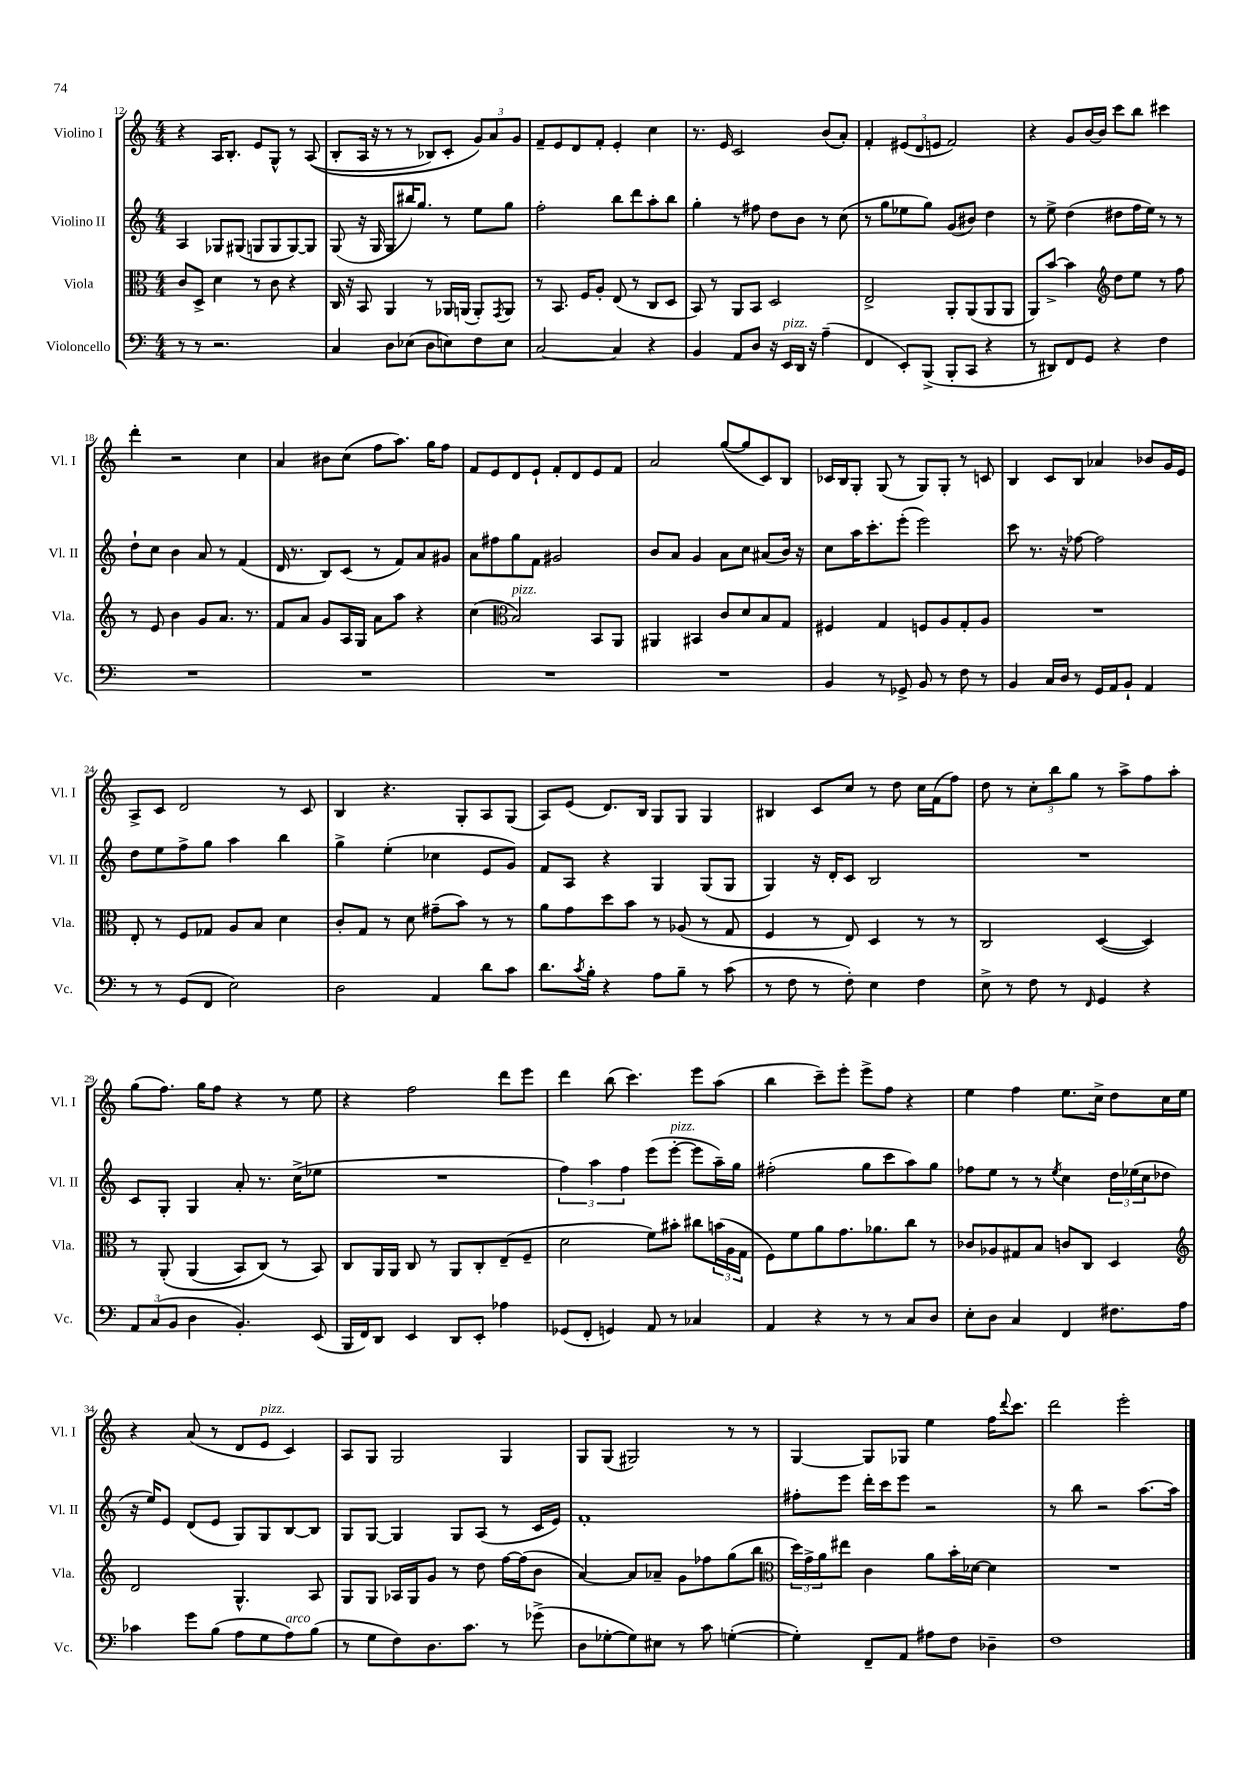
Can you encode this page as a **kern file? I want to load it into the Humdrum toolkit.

**kern	**kern	**kern	**kern
*staff4	*staff3	*staff2	*staff1
*clefF4	*clefC3	*clefG2	*clefG2
*k[]	*k[]	*k[]	*k[]
*M4/4	*M4/4	*M4/4	*M4/4
8r	8c	4A	4r
8r	8D^	.	.
2.r	4d	8G-	16A
.	.	.	8.B'
.	.	(8G#	.
.	8r	8G	8e
.	8c	8G	8G^^
.	4r	[8G)	8r
.	.	8G]	&((8A
=	=	=	=
4C	16C	(8G	8B'
.	16r	.	.
.	8BB	16r	16A
.	.	16G	16r
8D	4AA	8G	8r
(8E-	.	16bb#)	8r
.	.	8.gg	.
8D	8r	.	8B-)
8E)	16AA-	8r	8c'
.	(16AA	.	.
8F	8AA')	8ee	12g&)
.	.	.	12a
.	8qGG	.	.
8E	8AA	8gg	.
.	.	.	12g
=	=	=	=
[2C	8r	2ff'	8f~
.	8.BB	.	8e
.	.	.	8d
.	16F	.	.
.	8A'	.	8f'
4C]	(8E	8bb	4e'
.	8r	8ddd	.
4r	8C	8aa'	4cc
.	8D	8bb	.
=	=	=	=
4BB	8BB)	4gg'	8.r
.	8r	.	.
.	.	.	16e
8AA	8AA	8r	2c
8D	8BB	8ff#	.
16r	2D	8dd	.
16EE	.	.	.
16DD	.	8b	.
16r	.	.	.
(4A~	.	8r	(8b
.	.	(8cc	8a')
=	=	=	=
4FF	2E^	8r	4f'
.	.	8gg	.
8EE')	.	8ee-	(12e#
.	.	.	12d
(8BBB^	.	8gg)	.
.	.	.	12e
8BBB'	8AA'	(8g	2f)
8CC	(8AA	8b#)	.
4r	8AA	4dd	.
.	8AA	.	.
=	=	=	=
8r	8AA)	8r	4r
8DD#)	[8b^	8ee^	.
8FF	4b]	(4dd	8g
8GG	.	.	[16b
.	.	.	16b]
*	*clefG2	*	*
4r	8dd	8dd#	8ccc
.	8ee	16ff	8bb
.	.	16ee)	.
4F	8r	8r	4ccc#
.	8ff	8r	.
=	=	=	=
1r	8r	8dd`	4ddd'
.	8e	8cc	.
.	4b	4b	2r
.	8g	8a	.
.	8.a	8r	.
.	.	(4f	4cc
.	8.r	.	.
=	=	=	=
1r	8f	16d	4a
.	.	8.r	.
.	8a	.	.
.	8g	8B)	8b#
.	16A	(8c	(8cc
.	16G	.	.
.	8a	8r	8ff
.	8aa	8f)	8.aa)
.	4r	8a	.
.	.	.	16gg
.	.	8g#	8ff
=	=	=	=
1r	(4cc	8a	8f
.	.	8ff#	8e
*	*clefC3	*	*
.	2B)	8gg	8d
.	.	8f	8e`
.	.	2g#	8f'
.	.	.	8d
.	8BB	.	8e
.	8AA	.	8f
=	=	=	=
1r	4AA#	8b	2a
.	.	8a	.
.	4BB#	4g	.
.	8c	8a	([8gg
.	8d	8cc	8gg]
.	8B	(8a#	8c)
.	8G	16b)	8B
.	.	16r	.
=	=	=	=
4BB	4F#	8cc	16c-
.	.	.	16B
.	.	16aa	8G'
.	.	8.ccc'	.
8r	4G	.	(8G
8GG-^	.	(8eee'	8r
8BB	8F	2eee)	8G)
8r	8A	.	8G'
8F	8G'	.	8r
8r	8A	.	8c
=	=	=	=
4BB	1r	8ccc	4B
.	.	8.r	.
16C	.	.	8c
16D	.	16r	.
8r	.	[8ff-	8B
16GG	.	2ff-]	4a-
16AA	.	.	.
8BB`	.	.	.
4AA	.	.	8b-
.	.	.	16g
.	.	.	16e
=	=	=	=
8r	8E'	8dd	8A^
8r	8r	8ee	8c
(8GG	8F	8ff^	2d
8FF	8G-	8gg	.
2E)	8A	4aa	.
.	8B	.	.
.	4d	4bb	8r
.	.	.	8c
=	=	=	=
2D	8c'	4gg^	4B
.	8G	.	.
.	8r	(4ee'	4.r
.	8d	.	.
4AA	(8g#~	4cc-	.
.	8b)	.	8G'
8d	8r	8e	8A
8c	8r	8g)	(8G
=	=	=	=
8.d	8a	8f	8A)
.	8g	8A	(8e
8qc	.	.	.
16B'	.	.	.
4r	8dd	4r	8.d)
.	8b	.	.
.	.	.	16B
8A	8r	4G	8G
8B~	(8A-	.	8G
8r	8r	(8G	4G
(8c	8G	8G	.
=	=	=	=
8r	4F	4G)	4B#
8F	.	.	.
8r	8r	16r	8c
.	.	16d'	.
8F')	8E)	8c	8cc
4E	4D	2B	8r
.	.	.	8dd
4F	8r	.	16cc
.	.	.	(16f
.	8r	.	8ff)
=	=	=	=
8E^	2C	1r	8dd
8r	.	.	8r
8F	.	.	12cc'
.	.	.	12bb
8r	.	.	.
.	.	.	12gg
16qqFF	.	.	.
4GG	([4D	.	8r
.	.	.	8aa^
4r	4D])	.	8ff
.	.	.	8aa'
=	=	=	=
12AA	8r	8c	(8gg
(12C	.	.	.
.	&(8AA'	8G'	8.ff)
12BB	.	.	.
4D	(4AA	4G	.
.	.	.	16gg
.	.	.	8ff
4.BB')	8BB)	8a'	4r
.	(8C&)	8.r	.
.	8r	.	8r
.	.	(16cc^	.
(8EE	8BB)	8ee-	8ee
=	=	=	=
16BBB	8C	1r	4r
16FF)	.	.	.
8DD	16AA	.	.
.	16AA	.	.
4EE	8C	.	2ff
.	8r	.	.
8DD	8AA	.	.
8EE'	8C'	.	.
4A-	(8E~	.	8ddd
.	8F~	.	8eee
=	=	=	=
(8GG-	2d	6ff)	4ddd
8FF'	.	.	.
.	.	6aa	.
4GG)	.	.	(8bb
.	.	6ff	.
.	.	.	4.ccc)
8AA	8f)	(8eee	.
8r	8b#'	[8eee'	.
4C-	8cc#	8eee]	8eee
.	(24b	16aa~)	(8aa
.	24A	.	.
.	.	16gg	.
.	24G	.	.
=	=	=	=
4AA	8F)	(2ff#'	4bb
.	8f	.	.
4r	8a	.	8ccc~)
.	8.g	.	8eee'
8r	.	8gg	8eee^
.	8.a-	.	.
8r	.	8ccc	8ff
8C	8cc	8aa)	4r
8D	8r	8gg	.
=	=	=	=
8E'	8c-	8ff-	4ee
8D	8A-	8ee	.
4C	8G#	8r	4ff
.	8B	8r	.
.	.	8qee	.
4FF	8c	4cc	8.ee
.	8C	.	.
.	.	.	16cc^
8.F#	4D	24dd	8dd
.	.	(24ee-	.
.	.	24cc	.
.	.	8dd-	16cc
16A	.	.	16ee
=	=	=	=
*	*clefG2	*	*
4c-	2d	16r	4r
.	.	16ee)	.
.	.	8e	.
8g	.	(8d	(8a
(8B	.	8e	8r
8A	4.G^^	8G)	8d
8G	.	8G	8e
8A)	.	[8B	4c)
(8B	8A	8B]	.
=	=	=	=
8r	8G	8G	8A
8G	8G	[8G	8G
8F)	16A-	4G]	2G
.	16G	.	.
8.D	8g	.	.
.	8r	8G	.
8.c	.	.	.
.	8dd	(8A	.
8r	[16ff	8r	4G
.	(16ff]	.	.
(8g-^	8b	16c	.
.	.	16e)	.
=	=	=	=
8D	[4a)	1f'	8G
[8G-'	.	.	(8G
8G-])	8a]	.	2G#)
8E#	8a-~	.	.
8r	8g	.	.
8c	8ff-	.	.
([4G'	(8gg	.	8r
.	8bb	.	8r
=	=	=	=
*	*clefC3	*	*
4G'])	24dd)	8ff#'	[4G
.	24g^	.	.
.	24a	.	.
.	8ee#	8eee	.
8FF~	4c	16ddd'	8G]
.	.	16ccc	.
8AA	.	8eee	8G-
8A#	8a	2r	4ee
8F	16b'	.	.
.	[16d-	.	.
4D-~	4d-]	.	16ff
.	.	.	8qqddd
.	.	.	8.ccc
=	=	=	=
1F	1r	8r	2ddd
.	.	8bb	.
.	.	2r	.
.	.	.	2eee'
.	.	[8.aa	.
.	.	16aa]	.
==	==	==	==
*-	*-	*-	*-
